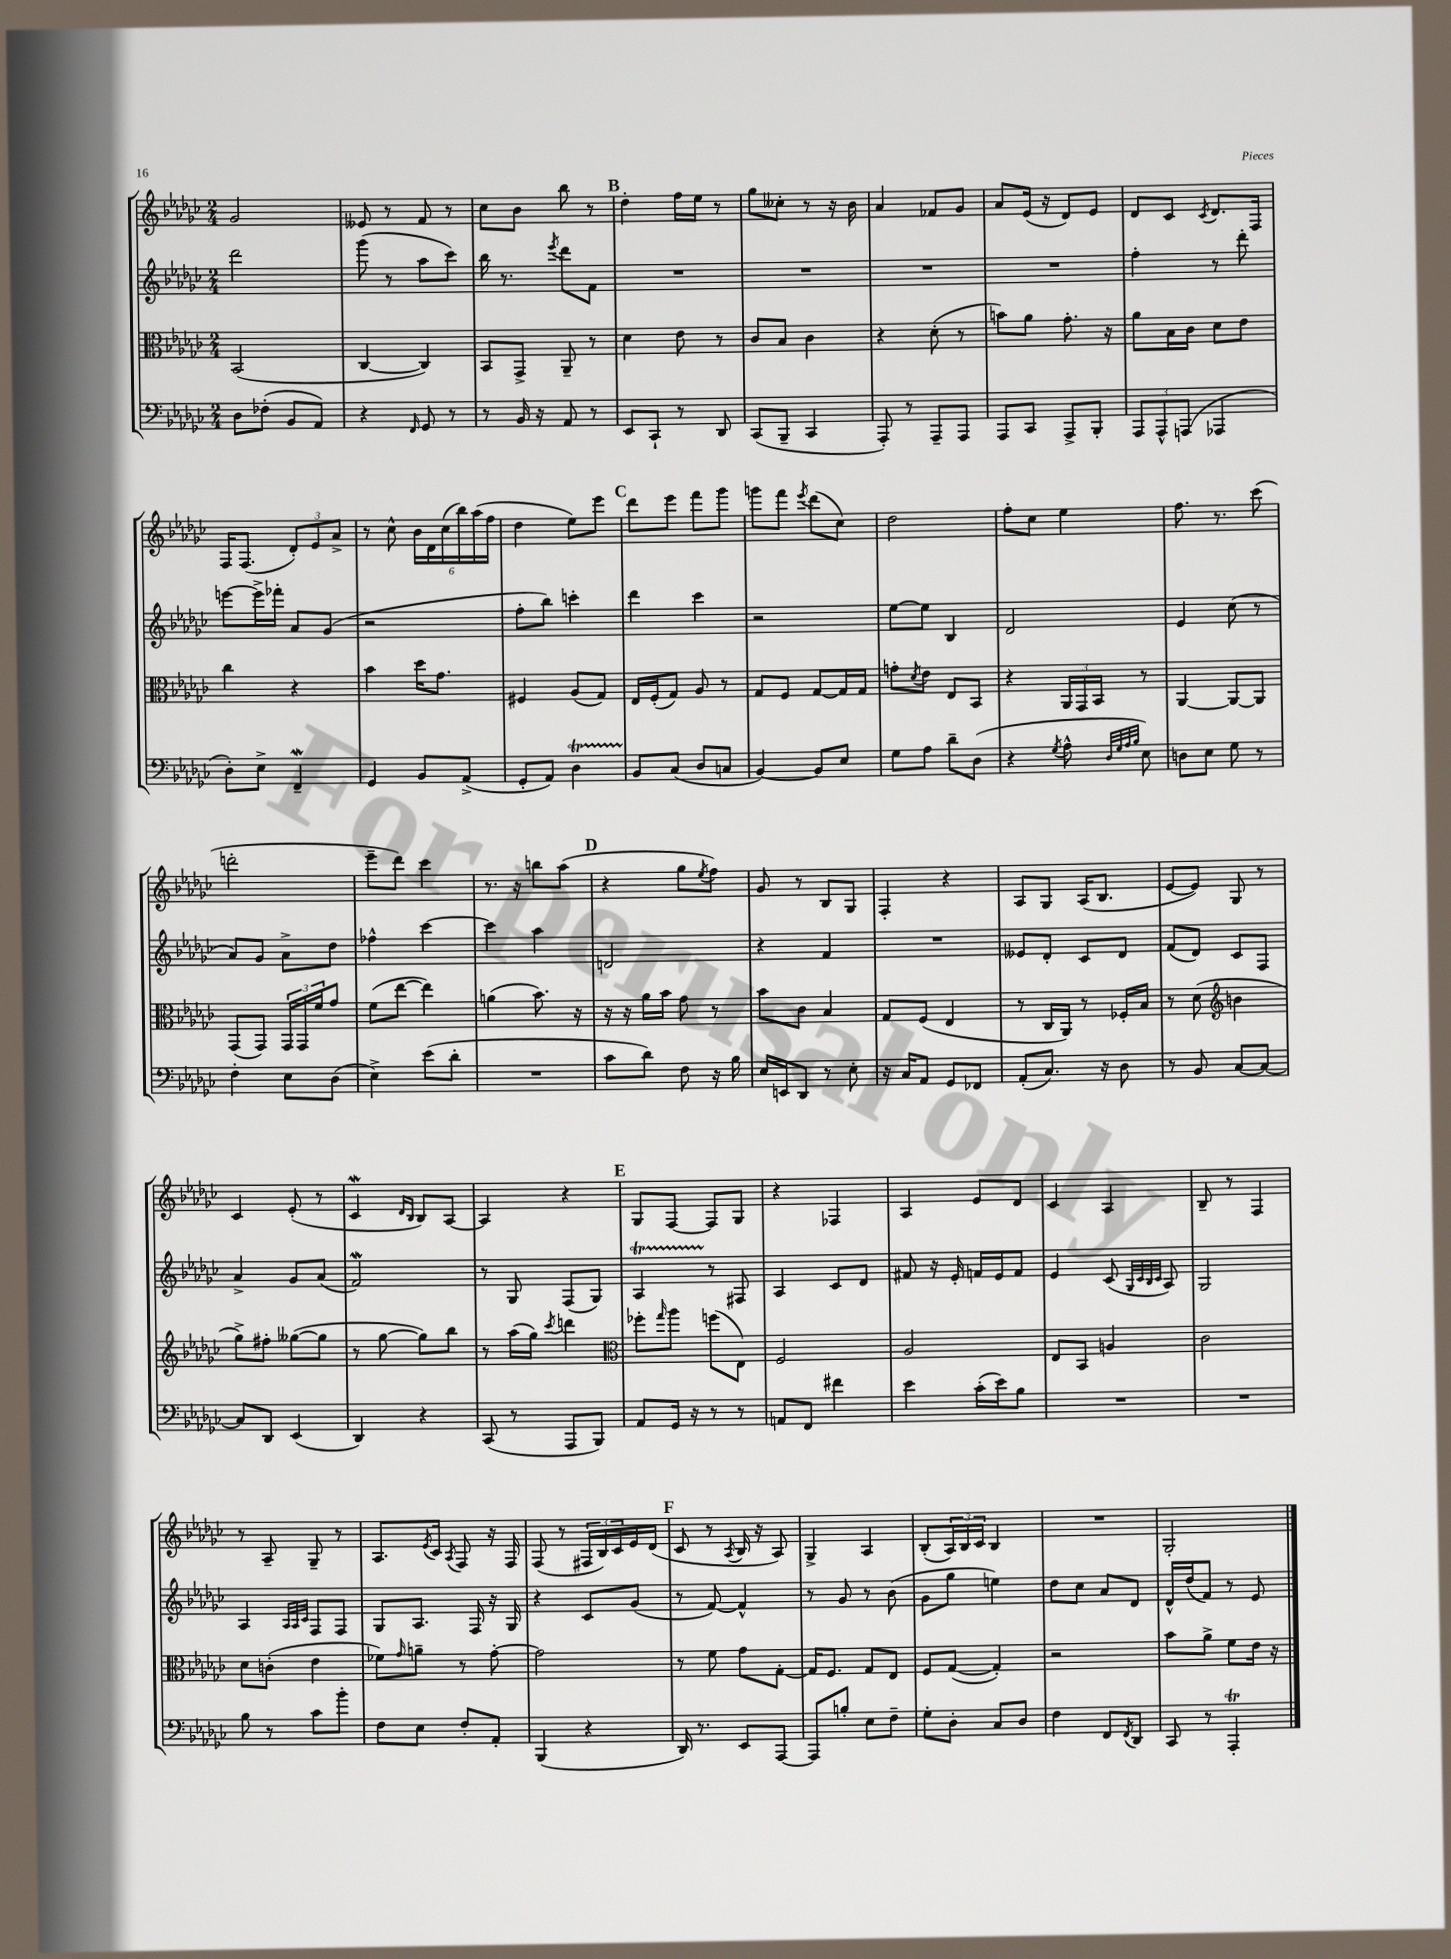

**kern	**kern	**kern	**kern
*part4	*part3	*part2	*part1
*staff4	*staff3	*staff2	*staff1
*clefF4	*clefC3	*clefG2	*clefG2
*k[b-e-a-d-g-c-]	*k[b-e-a-d-g-c-]	*k[b-e-a-d-g-c-]	*k[b-e-a-d-g-c-]
*M2/4	*M2/4	*M2/4	*M2/4
=90	=90	=90	=90
8D-\L	(2BB-/	2ddd-\	2g-/
(8F-X'\J	.	.	.
8BB-/L	.	.	.
8AA-/J)	.	.	.
=91	=91	=91	=91
4r	[4C-/	(8ggg-\	8e--X/
.	.	8r	8r
16qqFF/	.	.	.
8GG-/	4C-/])	8aa-\L	8f/
8r	.	8ccc-\J)	8r
=92	=92	=92	=92
8r	8BB-/L	16bb-\	8cc-\L
.	.	8.r	.
16BB-/	8GG-^/J	.	8b-\J
16r	.	.	.
.	.	8qeee-/	.
8AA-/	8AA-~/	8ddd-\L	8bb-\
8r	8r	8f\J	8r
!!LO:REH:place=s1:t=B
=93	=93	=93	=93
8EE-/L	4d-\	2r	4dd-'\
8CC-`/J	.	.	.
8r	8e-\	.	16ff\LL
.	.	.	16ee-\JJ
8DD-/	8r	.	8r
=94	=94	=94	=94
(8CC-/L	8c-/L	2r	8gg-\L
8BBB-~/J	8B-/J	.	8cc--X'\J
4CC-/	4c-\	.	8r
.	.	.	16r
.	.	.	16b-\
=95	=95	=95	=95
8AAA-'/)	4r	2r	4a-/
8r	.	.	.
8AAA-~/L	(8d-'\	.	8f-X/L
8AAA-/J	8r	.	8g-/J
=96	=96	=96	=96
8AAA-/L	8bn\L)	2r	8a-/L
8CC-/J	8a-\J	.	(16e-/Jk
.	.	.	16r
8AAA-^/L	8.g-'\	.	8d-/L)
8BBB-'/J	.	.	8e-/J
.	16r	.	.
=97	=97	=97	=97
12AAA-/L	8a-\L	4ff'\	8d-/L
12AAA-^^/	.	.	.
.	16B-\L	.	8c-/J
(12AAAn/J	.	.	.
.	16c-\JJ	.	.
.	.	.	8qc-/
4AAA-X/	8d-\L	8r	8.d-/L
.	8e-\J	8ddd-'\	.
.	.	.	16F/Jk
!!LO:LB:g=z
=98	=98	=98	=98
8D-'\L)	4cc-\	[8eeen\L	16F/KL
.	.	.	(8.F/J
8E-^\J	.	16eee^\L]	.
.	.	16fff-X'\JJ	.
4FFW~/	4r	8a-/L	12d-'/L)
.	.	.	12e-/
.	.	(8g-/J	.
.	.	.	12a-^/J
=99	=99	=99	=99
4GG-/	4b-\	2r	8r
.	.	.	8cc-^^\
8BB-/L	16dd-\KL	.	24b-\LL
.	.	.	24d-\
.	8.g-\J	.	.
.	.	.	(24cc-\
(8AA-^/J	.	.	24bb-\)
.	.	.	(24aa-\
.	.	.	24ff\JJ
=100	=100	=100	=100
8GG-'/L	4F#X/	8ff'\L	4dd-\
8AA-/J)	.	8bb-\J)	.
4D-T\	(8A-/L	4cccn'\	8ee-\L)
.	8G-/J)	.	8eee-\J
!!LO:REH:place=s1:t=C
=101	=101	=101	=101
8BB-/L	16E-/LL	4ddd-\	8ddd-\L
.	(16F'/J	.	.
(8C-/J	8G-/J)	.	8eee-\J
8D-/L	8A-/	4ccc-\	8fff\L
8Cn/J	8r	.	8ggg-\J
=102	=102	=102	=102
[4BB-/)	8G-/L	2r	8gggn\L
.	8F/J	.	8fff\J
.	.	.	8qeee-/
8BB-/L]	[8G-/L	.	(8ddd-\L
8E-/J	16G-/L]	.	8cc-\J)
.	16G-/JJ	.	.
=103	=103	=103	=103
8G-\L	8gn'\L	[8ee-\L	2dd-\
.	8qd-/	.	.
8A-\J	8e-\J	8ee-\J]	.
8d-~\L	8E-/L	4B-/	.
(8D-\J	8BB-/J	.	.
=104	=104	=104	=104
4r	4r	2d-/	8ff'\L
.	.	.	8cc-\J
8qG-/	.	.	.
8A-^^\	24AA-/LL	.	4ee-\
.	24GG-/	.	.
.	24BB-/JJ	.	.
32qqD-/LLL	.	.	.
32qqG-/	.	.	.
32qqA-/	.	.	.
32qqB-/JJJ	.	.	.
8E-\)	8r	.	.
=105	=105	=105	=105
8Dn\L	[4AA-/	4e-/	8.ff\
8E-\J	.	.	.
.	.	.	8.r
8G-\	8AA-/L_	(8cc-\	.
8r	8AA-/J]	8r	(8ccc-\
!!LO:LB:g=z
=106	=106	=106	=106
4F'\	(8GG-/L	8a-/L)	2dddn'\
.	8GG-/J)	8g-/J	.
8E-\L	24GG-/LL	8a-^\L	.
.	24GG-/	.	.
.	24f/J	.	.
(8D-\J	8g-/J	8dd-\J	.
=107	=107	=107	=107
4E-^\)	(8f\L	4ff-X^^\	8eee-~\L
.	[8ee-\J	.	8ddd-\J)
(8e-\L	4ee-\])	[4ccc-\	4ccc-\
8d-'\J	.	.	.
=108	=108	=108	=108
2r	(4an\	4ccc-\]	8.r
.	.	.	16r
.	8.b-\)	4aa-\	8bbn\L
.	.	.	(8aa-\J
.	16r	.	.
!!LO:REH:place=s1:t=D
=109	=109	=109	=109
8c-\L	16r	2dn/	4r
.	16r	.	.
8d-\J)	16a-\LL	.	.
.	16b-\JJ	.	.
8F\	8g-\	.	8gg-\L
.	.	.	8qee-/
16r	8r	.	8ff\J)
16B-\	.	.	.
=110	=110	=110	=110
16E-/LL	8b-\L	4r	8g-/
16EEn/J	.	.	.
8DD-/J	8c-\J	.	8r
8r	4B-/	4f/	8B-/L
8E-'\	.	.	8G-/J
=111	=111	=111	=111
16r	8G-/L	2r	4F'/
16C-/KL	.	.	.
8AA-/J	(8F/J	.	.
8GG-/L	4E-/	.	4r
8FF-X/J	.	.	.
=112	=112	=112	=112
(8AA-'/L	8r	8e--X/L	8A-/L
8.C-/J)	16C-/LL	8d-'/J	8G-/J
.	16AA-/JJ)	.	.
.	8r	8c-/L	(16A-/KL
16r	.	.	8.B-/J
8D-\	16F-X'/LL	8d-/J	.
.	16B-/JJ	.	.
=113	=113	=113	=113
8r	8r	(8f/L	[8e-/L
8BB-/	(8d-\	8d-/J)	8e-/J])
*	*clefG2	*	*
[8C-/L	4bn\	8c-/L	8G-/
8C-/J_	.	8F/J	8r
!!LO:LB:g=z
=114	=114	=114	=114
8C-/L]	8gg-^\L)	4a-^/	4c-/
8DD-/J	8ff#X'\J	.	.
(4EE-/	([8gg--X\L	8g-/L	(8e-'/
.	8gg--\J]	(8a-/J	8r
=115	=115	=115	=115
4DD-/)	8r	2fW/)	4c-w/
.	[8gg-\	.	.
.	.	.	16qqd-/LL
.	.	.	16qqB-/JJ
4r	8gg-\L])	.	8B-/L)
.	8bb-\J	.	[8A-/J
=116	=116	=116	=116
(8CC-/	8r	8r	4A-/]
8r	(16aa-\LL	8G-/	.
.	16gg-\JJ)	.	.
.	8qccc-/	.	.
8AAA-/L	4dddn\	(8F/L	4r
8BBB-/J)	.	8G-/J)	.
!!LO:REH:place=s1:t=E
=117	=117	=117	=117
*	*clefC3	*	*
8AA-/L	8ff-X'\L	4A-T/	8G-/L
.	16qqgg-/	.	.
16GG-/Jk	8aa-\J	.	[8F/J
16r	.	.	.
8r	(8ffn\L	8r	8F/L]
8r	8E-\J)	8F#X/	8G-/J
=118	=118	=118	=118
8AAn/L	2F/	4A-/	4r
8FF/J	.	.	.
4f#X\	.	8c-/L	4F-X/
.	.	8d-/J	.
=119	=119	=119	=119
4e-\	2A-/	8f#X/	4A-/
.	.	16r	.
.	.	16e-'/	.
(16c-'\LL	.	16fn/LL	8e-/L
16e-\J)	.	16e-/J	.
8B-\J	.	8f/J	8d-/J
=120	=120	=120	=120
2r	8E-/L	4e-/	4c-/
.	8BB-/J	.	.
.	4An/	(8c-/	4A-/
.	.	32qqG-/LLL	.
.	.	32qqc-/	.
.	.	32qqB-/	.
.	.	32qqc-/JJJ	.
.	.	8A-/)	.
=121	=121	=121	=121
2r	2c-\	2G-/	8B-~/
.	.	.	8r
.	.	.	4F/
!!LO:LB:g=z
=122	=122	=122	=122
8B-\	8d-\L	4A-/	8r
8r	(8cn'\J	.	8A-~/
.	.	32qqA-/LLL	.
.	.	32qqA-/	.
.	.	32qqc-/JJJ	.
8c-\L	4e-\	8F/L	8G-~/
8b-'\J	.	8F/J	8r
=123	=123	=123	=123
8F\L	8f-X\L)	8G-/L	8.A-/L
.	16qqg-/	.	.
8E-\J	8an~\J	8.A-/J	.
.	.	.	8qe-/
.	.	.	16c-/Jk
.	.	.	8qA-/
8F'/L	8r	.	8F/
.	.	16F/	.
8AA-'/J	[8g-'\	16r	16r
.	.	16G-/	16F/
=124	=124	=124	=124
(4BBB-/	2g-\]	4r	(8F/
.	.	.	8r
4r	.	8c-/L	24F#X/LL
.	.	.	24B-/)
.	.	.	24c-/
.	.	(8g-/J	16e-/
.	.	.	(16d-/JJ
!!LO:REH:place=s1:t=F
=125	=125	=125	=125
16DD-/)	8r	8r	8c-/
8.r	.	.	.
.	8f\	[8f/)	8r
.	.	.	8qA-/
8EE-/L	8g-\L	4f^^/]	16B-/
.	.	.	16r
[8AAA-/J	[8G-'\J	.	8A-/)
=126	=126	=126	=126
8AAA-/L]	16G-/KL]	8r	4G-^/
.	8.F/J	.	.
8Bn'/J	.	8g-/	.
8E-\L	8G-/L	8r	4A-/
8F~\J	8E-/J	(8b-\	.
=127	=127	=127	=127
8G-'\L	8F/L	8g-\L	(8B-'/L
8D-'\J	([8G-/J	8gg-\J	24A-/L)
.	.	.	24B-/
.	.	.	24c-/JJ
8C-/L	4G-'/])	4een\)	4B-/
8D-/J	.	.	.
=128	=128	=128	=128
4F\	2r	8dd-\L	2r
.	.	8cc-\J	.
8FF/L	.	8a-/L	.
8qFF/	.	.	.
8DD-/J	.	8d-/J	.
=129	=129	=129	=129
8CC-/	8b-\L	16d-^^/LL	2G-'/
.	.	(16dd-/J	.
8r	8a-^\J	8f/J)	.
4AAA-T'/	8f\L	8r	.
.	16e-\Jk	8e-/	.
.	16r	.	.
==	==	==	==
*-	*-	*-	*-
